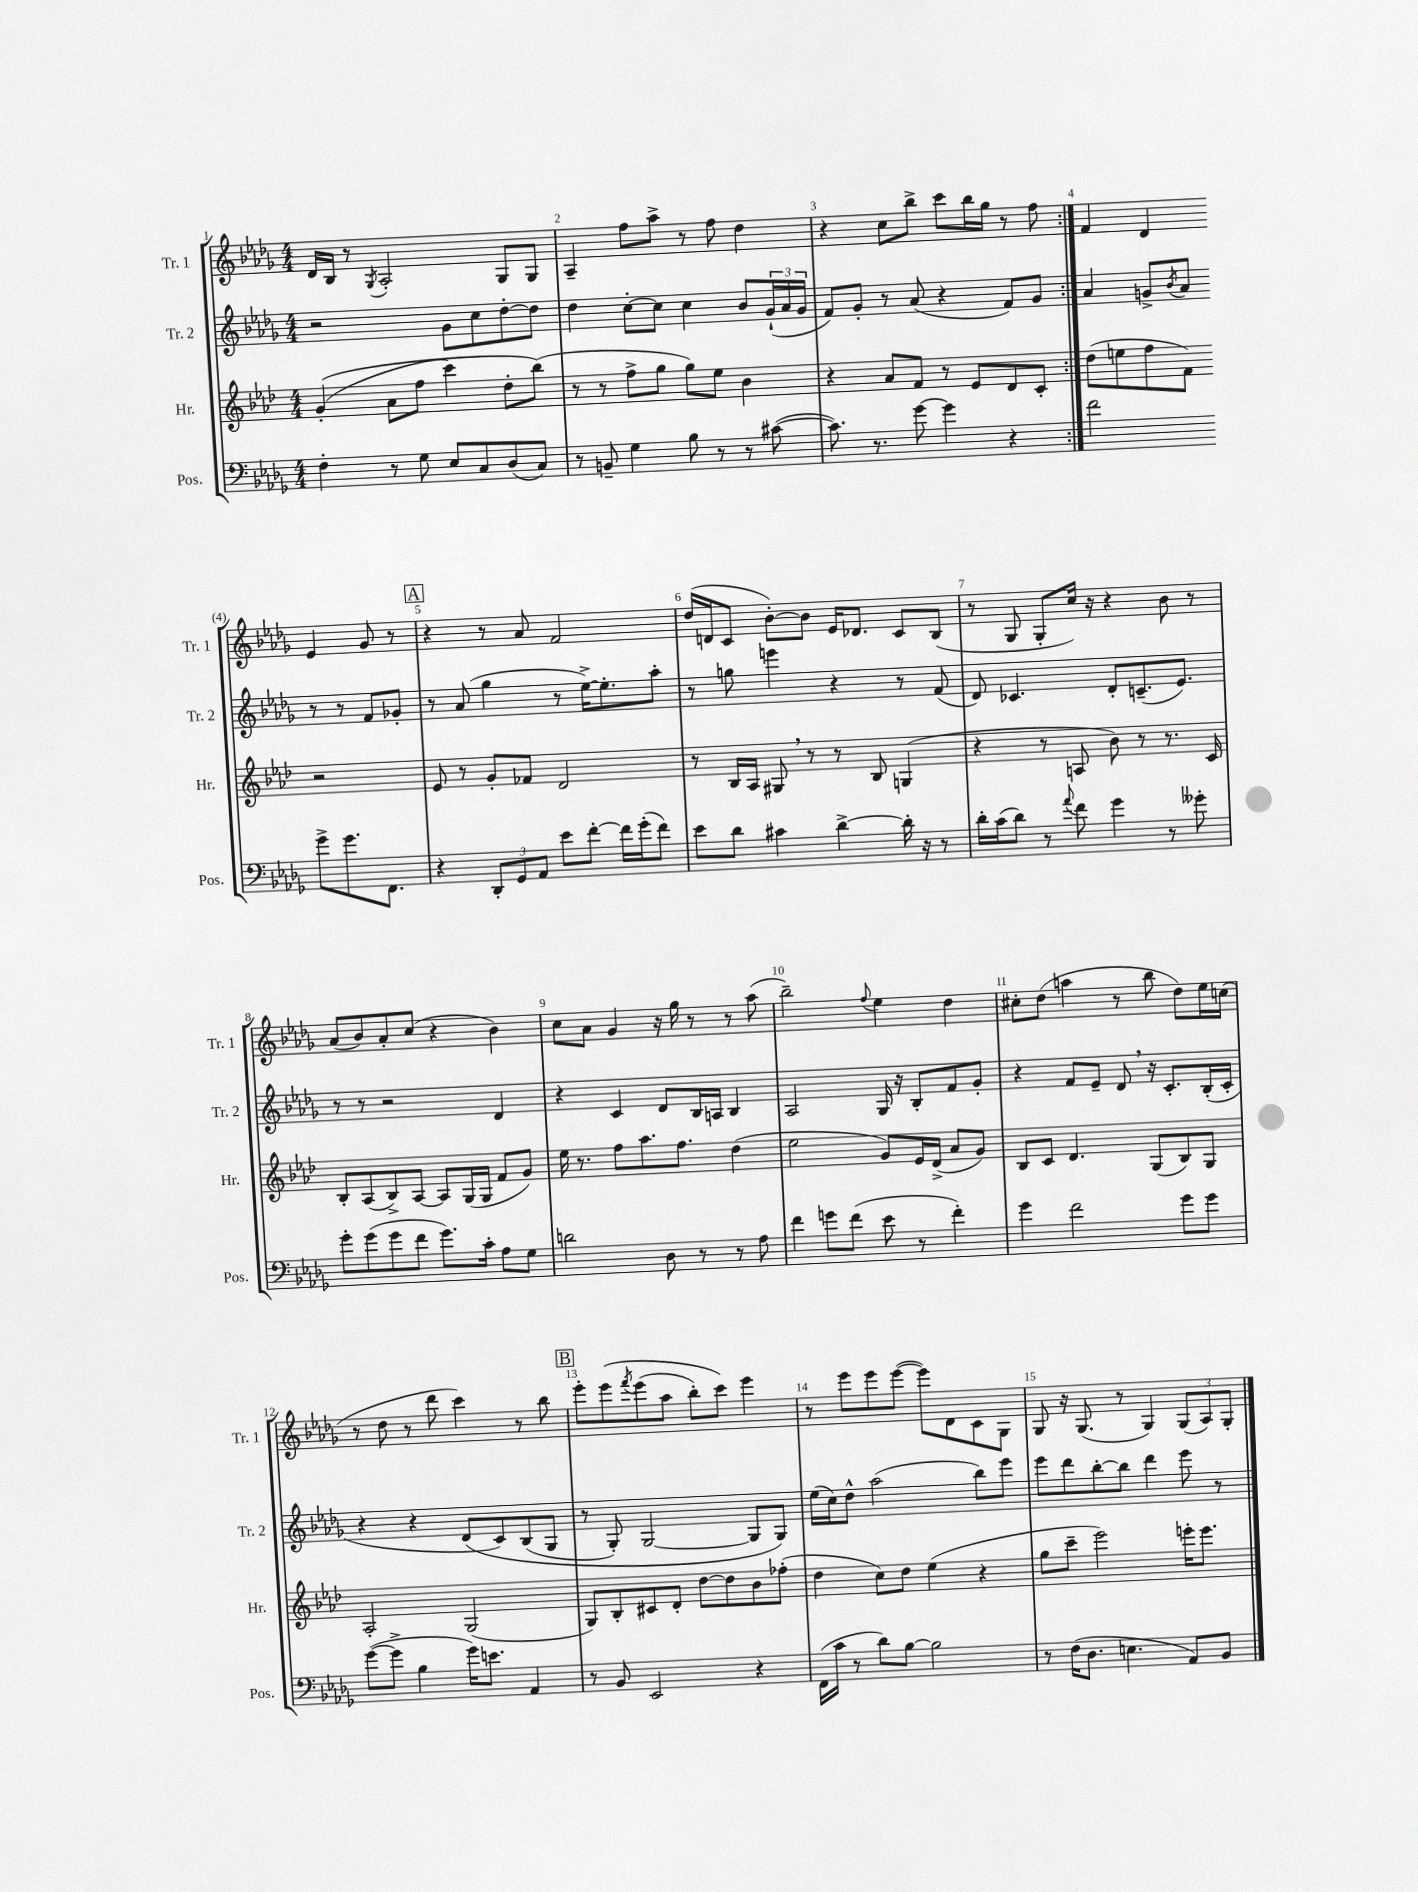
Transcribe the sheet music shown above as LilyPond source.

<<
\new StaffGroup <<
\new Staff = "s0" \with { instrumentName = "Tr. 1" shortInstrumentName = "Tr. 1" } {
    \clef treble \key des \major \numericTimeSignature \time 4/4
    \repeat volta 2 { des'16 bes16 r8 \acciaccatura { ges8 } aes2-. ges8 ges8 |
    aes4-- f''8 aes''8-> r8 f''8 des''4 |
    r4 c''8 bes''8-> c'''8 bes''16 ges''16 r8 f''8 | }
    f'4 des'4 ees'4 ges'8 r8 |
    \mark \markup { \box "A" } r4 r8 aes'8 f'2 |
    des''16( d'16 c'8 bes'8~-.) bes'8 ees'16 des'8. c'8 bes8( |
    r8 ges8 ges8-. c''16) r16 r4 bes'8 r8 |
    aes'8( bes'8) aes'8-. c''8( r4 bes'4) |
    c''8 aes'8 ges'4 r16 ges''16 r8 r8 aes''8( |
    bes''2--) \appoggiatura { f''8 } ees''4 des''4 |
    cis''8-. des''8( a''4 r8 bes''8 des''8) ees''16 c''16( |
    r8 des''8 r8 des'''8 c'''4) r8 bes''8 |
    \mark \markup { \box "B" } ees'''8-. ees'''8\( \acciaccatura { f'''8 } ees'''8( aes''8 bes''8-.) c'''8\) ees'''4 |
    r8 ees'''8 ees'''8 ees'''8~( ees'''8) des'8 c'8 ges8 |
    ges8 r16 ges8.( r8 ges4) \tuplet 3/2 { ges8( aes8) ges8-. } \bar "|." |
}
\new Staff = "s1" \with { instrumentName = "Tr. 2" shortInstrumentName = "Tr. 2" } {
    \clef treble \key des \major \numericTimeSignature \time 4/4
    \repeat volta 2 { r2 ges'8 c''8 des''8~-. des''8 |
    des''4 c''8~-. c''8 c''4 bes'8 \tuplet 3/2 { ges'16-!( aes'16 ges'16 } |
    f'8) ges'8-. r8 aes'8( r4 f'8) ges'8 | }
    aes'4 g'8-> \acciaccatura { bes'8 } aes'8 r8 r8 f'8 ges'8-. |
    \mark \markup { \box "A" } r8 aes'8( ges''4 r8 ees''16~->) ees''8.-. aes''8-. |
    r8 g''8 e'''4 r4 r8 f'8( |
    des'8) ces'4. des'8-. c'8.--( ees'8.) |
    r8 r8 r2 des'4 |
    r4 c'4 des'8 bes16 a16 bes4 |
    aes2 ges16 r16 bes8-. f'8 ges'8-. |
    r4 f'8 ees'8-- des'8 \breathe r16 c'8.-. bes16-.( c'16-. |
    r4 r4 des'8\( c'8) bes8( ges8 |
    \mark \markup { \box "B" } r8 ges8-.) ges2~ ges8 ges8\) |
    ees''16( c''16) des''8-^ aes''2( bes''8) ees'''8 |
    ees'''8 des'''8 bes''8~-. bes''8 des'''4 ees'''8 r8 \bar "|." |
}
\new Staff = "s2" \with { instrumentName = "Hr." shortInstrumentName = "Hr." } {
    \clef treble \key aes \major \numericTimeSignature \time 4/4
    \repeat volta 2 { g'4-.(\( aes'8 f''8 c'''4) des''8-. bes''8(\) |
    r8 r8 f''8-> g''8 g''8) ees''8 bes'4 |
    r4 aes'8 f'8 r8 ees'8 des'8 c'8-. | }
    des''8( e''8 f''8 f'8) r2 |
    \mark \markup { \box "A" } ees'8 r8 g'8-. fes'8 des'2 |
    r8 bes16 aes16 gis8 \breathe r8 r8 bes8 g4( |
    r4 r8 a8 bes'8) r8 r8. c'16 |
    bes8-. aes8( bes8->) aes8~ aes8 g16( g16 f'8 g'8) |
    ees''16 r8. f''8 aes''8. f''8. des''4( |
    ees''2 g'8) ees'16 des'16->( aes'8 g'8) |
    bes8 c'8 des'4. g8( bes8) g8 |
    aes2-. g2( |
    \mark \markup { \box "B" } g8) bes8-. cis'8 des'8-. des''8~ des''8 bes'8 fes''8-.( |
    des''4 c''8) des''8 ees''4( r4 |
    g''8 c'''8-- ees'''2) e'''16-. e'''8. \bar "|." |
}
\new Staff = "s3" \with { instrumentName = "Pos." shortInstrumentName = "Pos." } {
    \clef bass \key des \major \numericTimeSignature \time 4/4
    \repeat volta 2 { f4-. r8 ges8 ees8 c8 des8( c8) |
    r8 b,8-- ges4 bes8 r8 r8 cis'8~( |
    cis'8.) r8. ges'8~ ges'4 r4 | }
    f'2 ges'8-> ges'8. f,8. |
    \mark \markup { \box "A" } r4 \tuplet 3/2 { des,8-. ges,8 aes,8 } ees'8 f'8~-. f'16 ges'16-.( f'8) |
    ees'8 des'8 cis'4 des'4~-> des'16-. r16 r8 |
    des'16-. c'16( des'8) r8 \appoggiatura { aes'8 } f'8 ges'4 r8 geses'8-. |
    ges'8-. ges'8( ges'8 f'8 ges'8.) c'16-. aes8 ges8 |
    d'2 des8 r8 r8 aes8 |
    f'4 g'8 f'8( ees'8 r8 f'4-.) |
    ges'4 f'2 ges'8 ges'8 |
    ges'8~( ges'8-> bes4 ges'16) e'8. aes,4 |
    \mark \markup { \box "B" } r8 bes,8 ees,2 r4 |
    f,16( c'16 r8 des'8) bes8~ bes2 |
    r8 f16( des8. e4. aes,8) bes,8 \bar "|." |
}
>>
>>
\layout { \context { \Score \override BarNumber.break-visibility = ##(#f #t #t) barNumberVisibility = #all-bar-numbers-visible } }
